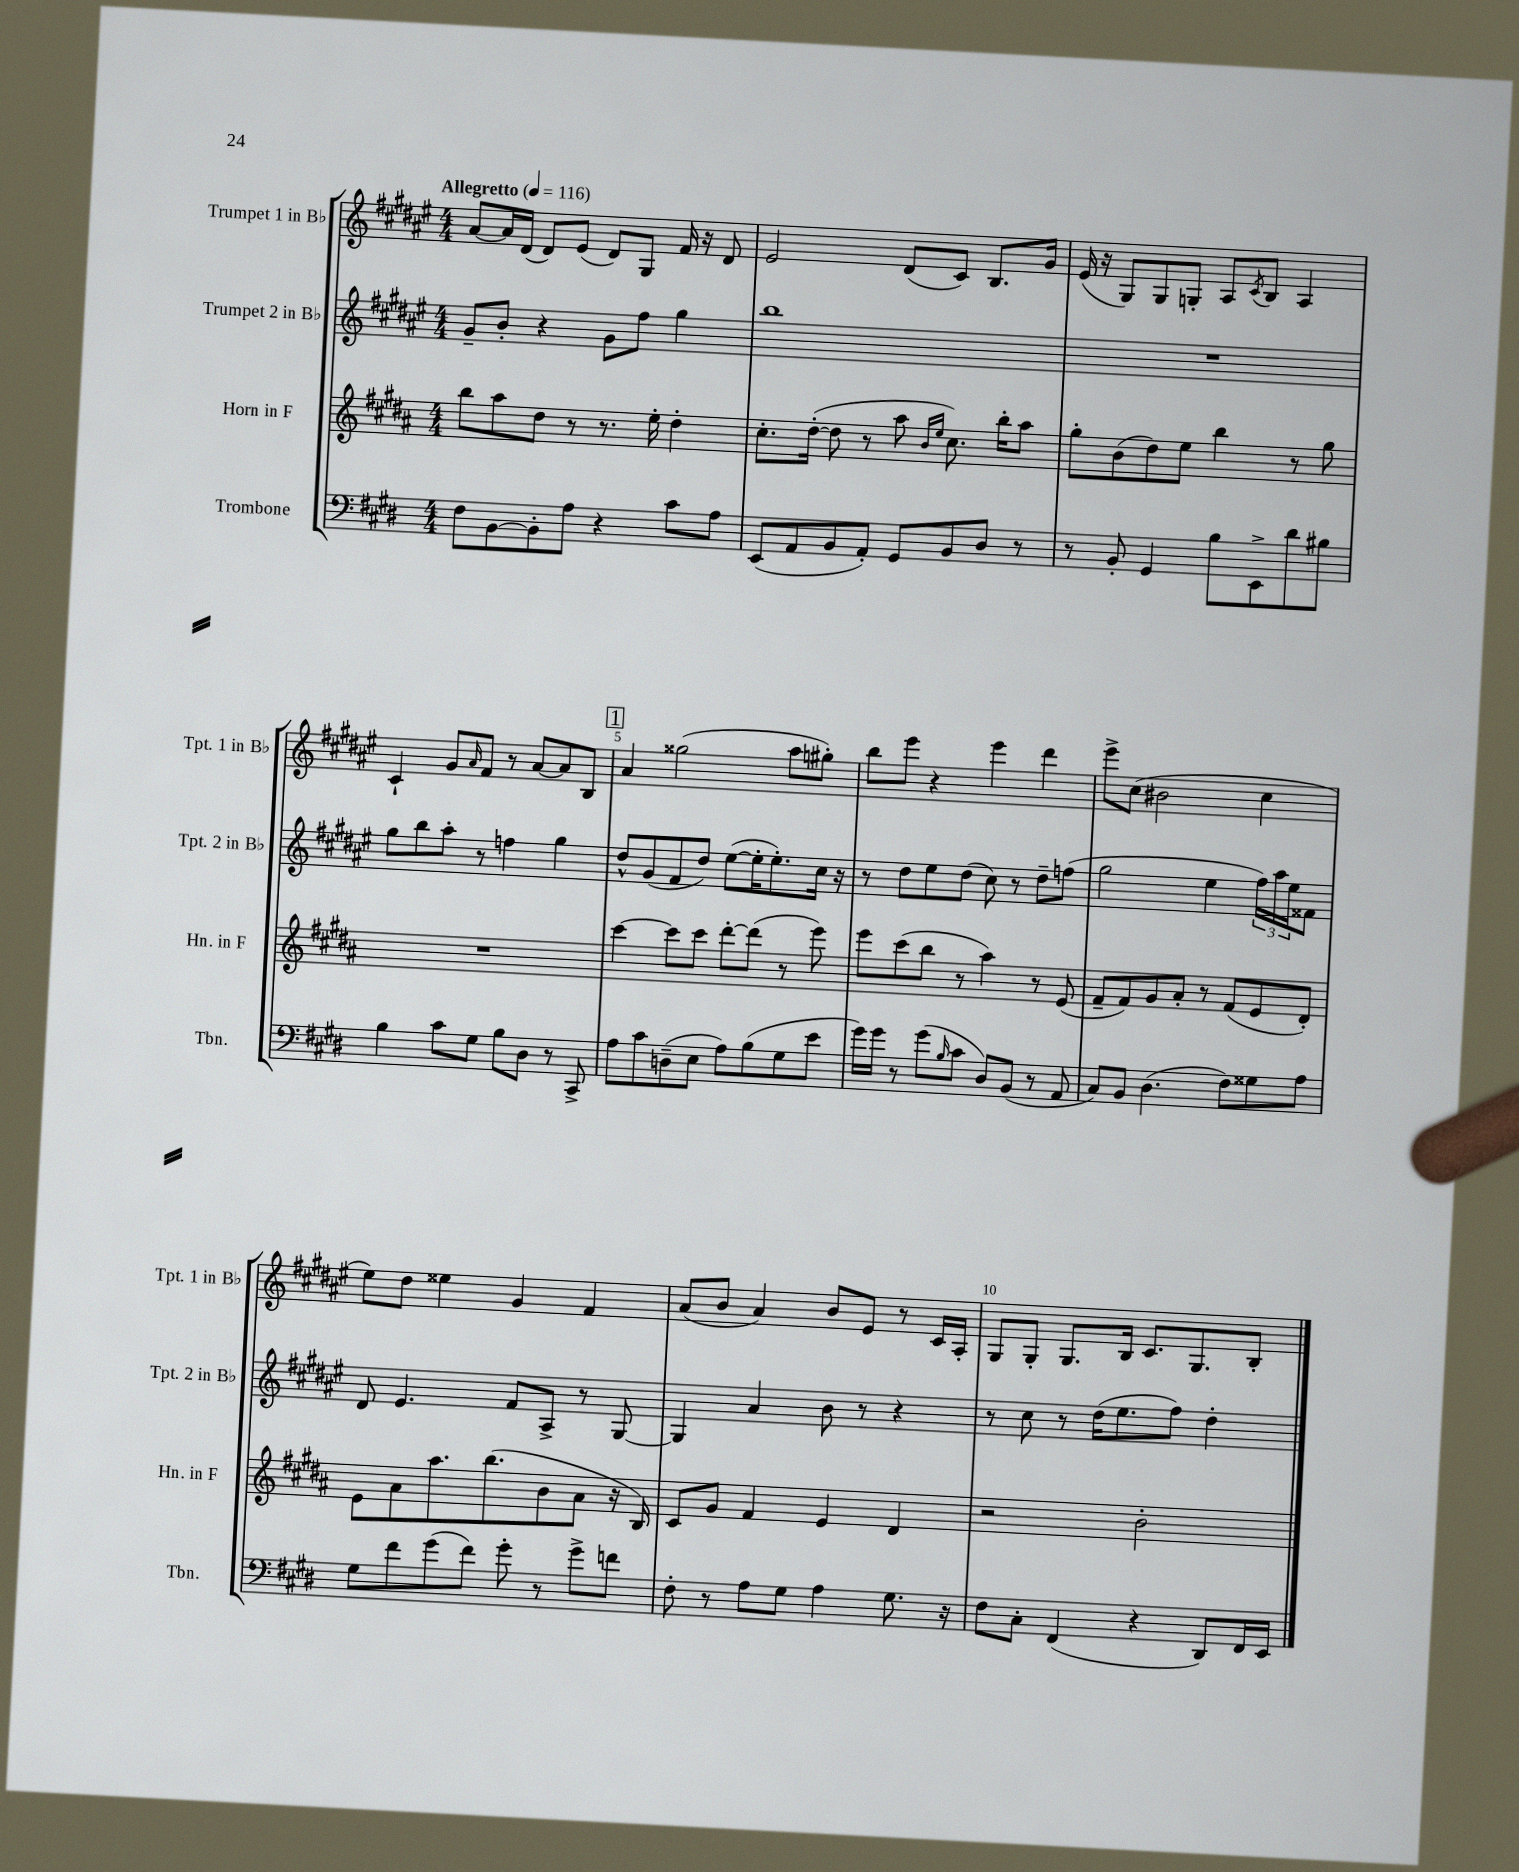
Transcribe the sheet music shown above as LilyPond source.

<<
\new StaffGroup <<
\new Staff = "s0" \with { instrumentName = "Trumpet 1 in Bb" shortInstrumentName = "Tpt. 1 in Bb" } {
    \clef treble \key fis \major \numericTimeSignature \time 4/4 \tempo "Allegretto" 4 = 116
    ais'8~ ais'16 dis'16( dis'8) eis'8( dis'8) gis8 fis'16 r16 dis'8 |
    eis'2 dis'8( cis'8) b8. gis'16 |
    eis'16( r16 gis8) gis8 g8-. ais8 \acciaccatura { cis'8 } b8 ais4 |
    cis'4-! gis'8 \grace { ais'16 } fis'8 r8 ais'8~ ais'8 b8 |
    \mark \markup { \box "1" } ais'4 gisis''2( ais''8 gis''8-.) |
    b''8 eis'''8 r4 eis'''4 dis'''4 |
    eis'''8-> cis''8( bis'2 cis''4 |
    eis''8) dis''8 eisis''4 gis'4 fis'4 |
    ais'8( b'8 ais'4) b'8 eis'8 r8 cis'16 ais16-. |
    gis8 gis8-. gis8. b16 cis'8. gis8. b8-. \bar "|." |
}
\new Staff = "s1" \with { instrumentName = "Trumpet 2 in Bb" shortInstrumentName = "Tpt. 2 in Bb" } {
    \clef treble \key fis \major \numericTimeSignature \time 4/4
    gis'8-- b'8-. r4 gis'8 fis''8 gis''4 |
    b''1 |
    R1 |
    gis''8 b''8 ais''8-. r8 f''4 gis''4 |
    \mark \markup { \box "1" } dis''8-^ gis'8( fis'8 dis''8) eis''8~( eis''16-. eis''8.-.) cis''16 r16 |
    r8 dis''8 eis''8 dis''8( cis''8) r8 dis''8-- f''8( |
    gis''2 eis''4 \tuplet 3/2 { fis''16) ais''16 eis''16 } fisis'8 |
    dis'8 eis'4. fis'8 ais8-> r8 gis8~ |
    gis4 ais'4 b'8 r8 r4 |
    r8 cis''8 r8 dis''16( eis''8. fis''8) dis''4-. \bar "|." |
}
\new Staff = "s2" \with { instrumentName = "Horn in F" shortInstrumentName = "Hn. in F" } {
    \clef treble \key b \major \numericTimeSignature \time 4/4
    b''8 ais''8 dis''8 r8 r8. e''16-. dis''4-. |
    cis''8.-. dis''16~-.( dis''8 r8 ais''8 \grace { b'16 e''16 } cis''8.) b''16-. ais''8 |
    gis''8-. b'8( dis''8) e''8 b''4 r8 gis''8 |
    R1 |
    \mark \markup { \box "1" } cis'''4~ cis'''8 cis'''8 dis'''8~-. dis'''8( r8 e'''8) |
    e'''8 cis'''8( b''8 r8 ais''4) r8 e'8( |
    fis'8-- fis'8) gis'8 ais'8-. r8 fis'8( e'8 dis'8-.) |
    e'8 ais'8 ais''8. b''8.( b'8 ais'8 r16 b16) |
    cis'8 gis'8 fis'4 e'4 dis'4 |
    r2 b'2-. \bar "|." |
}
\new Staff = "s3" \with { instrumentName = "Trombone" shortInstrumentName = "Tbn." } {
    \clef bass \key e \major \numericTimeSignature \time 4/4
    fis8 b,8~ b,8-. a8 r4 cis'8 a8 |
    e,8( a,8 b,8 a,8-.) gis,8 b,8 dis8 r8 |
    r8 b,8-. gis,4 b8 e,8-> dis'8 bis8 |
    b4 cis'8 gis8 b8 dis8 r8 cis,8-> |
    \mark \markup { \box "1" } a8 cis'8 d8--( e8 a8) b8( gis8 e'8 |
    gis'16) gis'16 r8 gis'8( \grace { b16 } cis'8 dis8) b,8( r8 a,8 |
    cis8) b,8 dis4.( fis8) gisis8 a8 |
    gis8 fis'8 gis'8( fis'8) gis'8-. r8 gis'8-> f'8 |
    fis8-. r8 a8 gis8 a4 gis8. r16 |
    fis8 cis8-. fis,4( r4 dis,8) fis,16 e,16 \bar "|." |
}
>>
>>
\layout { \context { \Score \override BarNumber.break-visibility = ##(#f #t #t) barNumberVisibility = #(every-nth-bar-number-visible 5) } }
